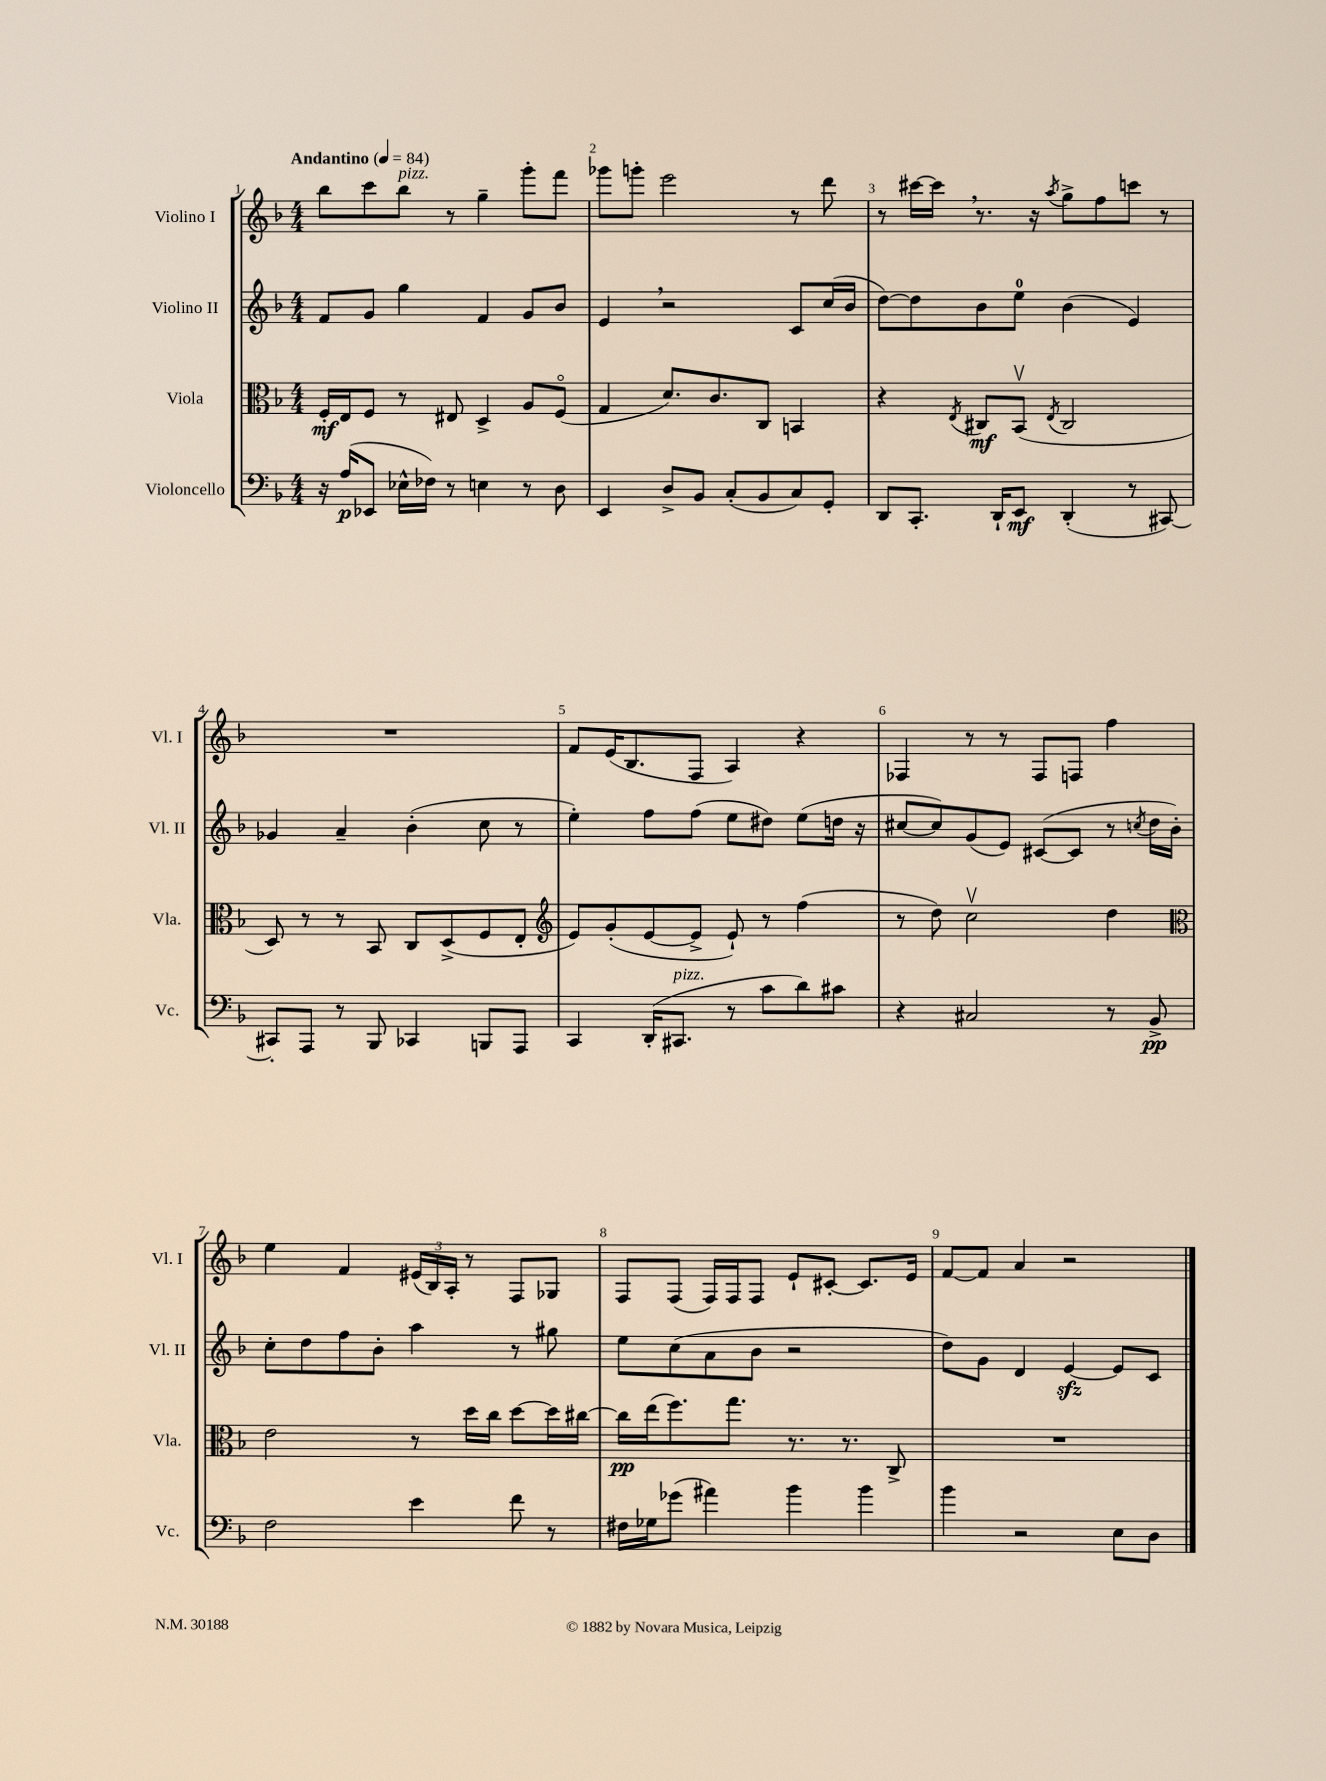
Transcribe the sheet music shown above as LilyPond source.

<<
\new StaffGroup <<
\new Staff = "s0" \with { instrumentName = "Violino I" shortInstrumentName = "Vl. I" } {
    \clef treble \key f \major \numericTimeSignature \time 4/4 \tempo "Andantino" 4 = 84
    bes''8 c'''8 bes''8^\markup { \italic "pizz." } r8 g''4-- g'''8-. f'''8 |
    ges'''8 g'''8-. e'''2 r8 d'''8 |
    r8 cis'''16~ cis'''16 \breathe r8. r16 \acciaccatura { a''8 } g''8-> f''8 c'''8 r8 |
    R1 |
    f'8 e'16( bes8. f8 a4) r4 |
    fes4 r8 r8 fes8 f8 f''4 |
    e''4 f'4 \tuplet 3/2 { eis'16( bes16) a16-. } r8 f8 ges8 |
    f8 f8( f16) f16 f8 e'8-! cis'8~-. cis'8. e'16 |
    f'8~ f'8 a'4 r2 \bar "|." |
}
\new Staff = "s1" \with { instrumentName = "Violino II" shortInstrumentName = "Vl. II" } {
    \clef treble \key f \major \numericTimeSignature \time 4/4
    f'8 g'8 g''4 f'4 g'8 bes'8 |
    e'4 \breathe r2 c'8 c''16( bes'16 |
    d''8~) d''8 bes'8 e''8-0 bes'4( e'4) |
    ges'4 a'4-- bes'4-.( c''8 r8 |
    e''4-.) f''8 f''8( e''8 dis''8) e''8( d''16 r16 |
    cis''8~ cis''8) g'8( e'8) cis'8~( cis'8 r8 \acciaccatura { c''8 } d''16 bes'16-.) |
    c''8-. d''8 f''8 bes'8-. a''4 r8 gis''8 |
    e''8 c''8( a'8 bes'8 r2 |
    d''8) g'8 d'4 e'4~\sfz e'8 c'8 \bar "|." |
}
\new Staff = "s2" \with { instrumentName = "Viola" shortInstrumentName = "Vla." } {
    \clef alto \key f \major \numericTimeSignature \time 4/4
    f16-.\mf e16 f8 r8 eis8 d4-> a8 f8\flageolet( |
    g4 d'8.) c'8. c8 b,4 |
    r4 \acciaccatura { e8 } cis8\mf bes,8\upbow( \acciaccatura { e8 } cis2 |
    d8) r8 r8 bes,8 c8 d8->( f8 e8-. |
    \clef treble e'8) g'8-.( e'8~ e'8-> e'8-!) r8 f''4( |
    r8 d''8) c''2\upbow d''4 |
    \clef alto e'2 r8 d''16 c''16 d''8~ d''16 cis''16~ |
    cis''16\pp e''16( f''8.) g''8. r8. r8. c8-> |
    R1 \bar "|." |
}
\new Staff = "s3" \with { instrumentName = "Violoncello" shortInstrumentName = "Vc." } {
    \clef bass \key f \major \numericTimeSignature \time 4/4
    r16 a16\p( ees,8 ees16-^ fes16) r8 e4 r8 d8 |
    e,4 d8-> bes,8 c8-.( bes,8 c8) g,8-. |
    d,8 c,8.-. d,16-! e,8\mf d,4-.( r8 cis,8~) |
    cis,8-. a,,8 r8 bes,,8 ces,4 b,,8 a,,8 |
    c,4 d,16-.( cis,8.^\markup { \italic "pizz." } r8 c'8 d'8) cis'8 |
    r4 cis2 r8 bes,8->\pp |
    f2 e'4 f'8 r8 |
    fis16 ges16 ges'8( ais'4) bes'4 bes'4 |
    bes'4 r2 e8 d8 \bar "|." |
}
>>
>>
\layout { \context { \Score \override BarNumber.break-visibility = ##(#f #t #t) barNumberVisibility = #all-bar-numbers-visible } }
